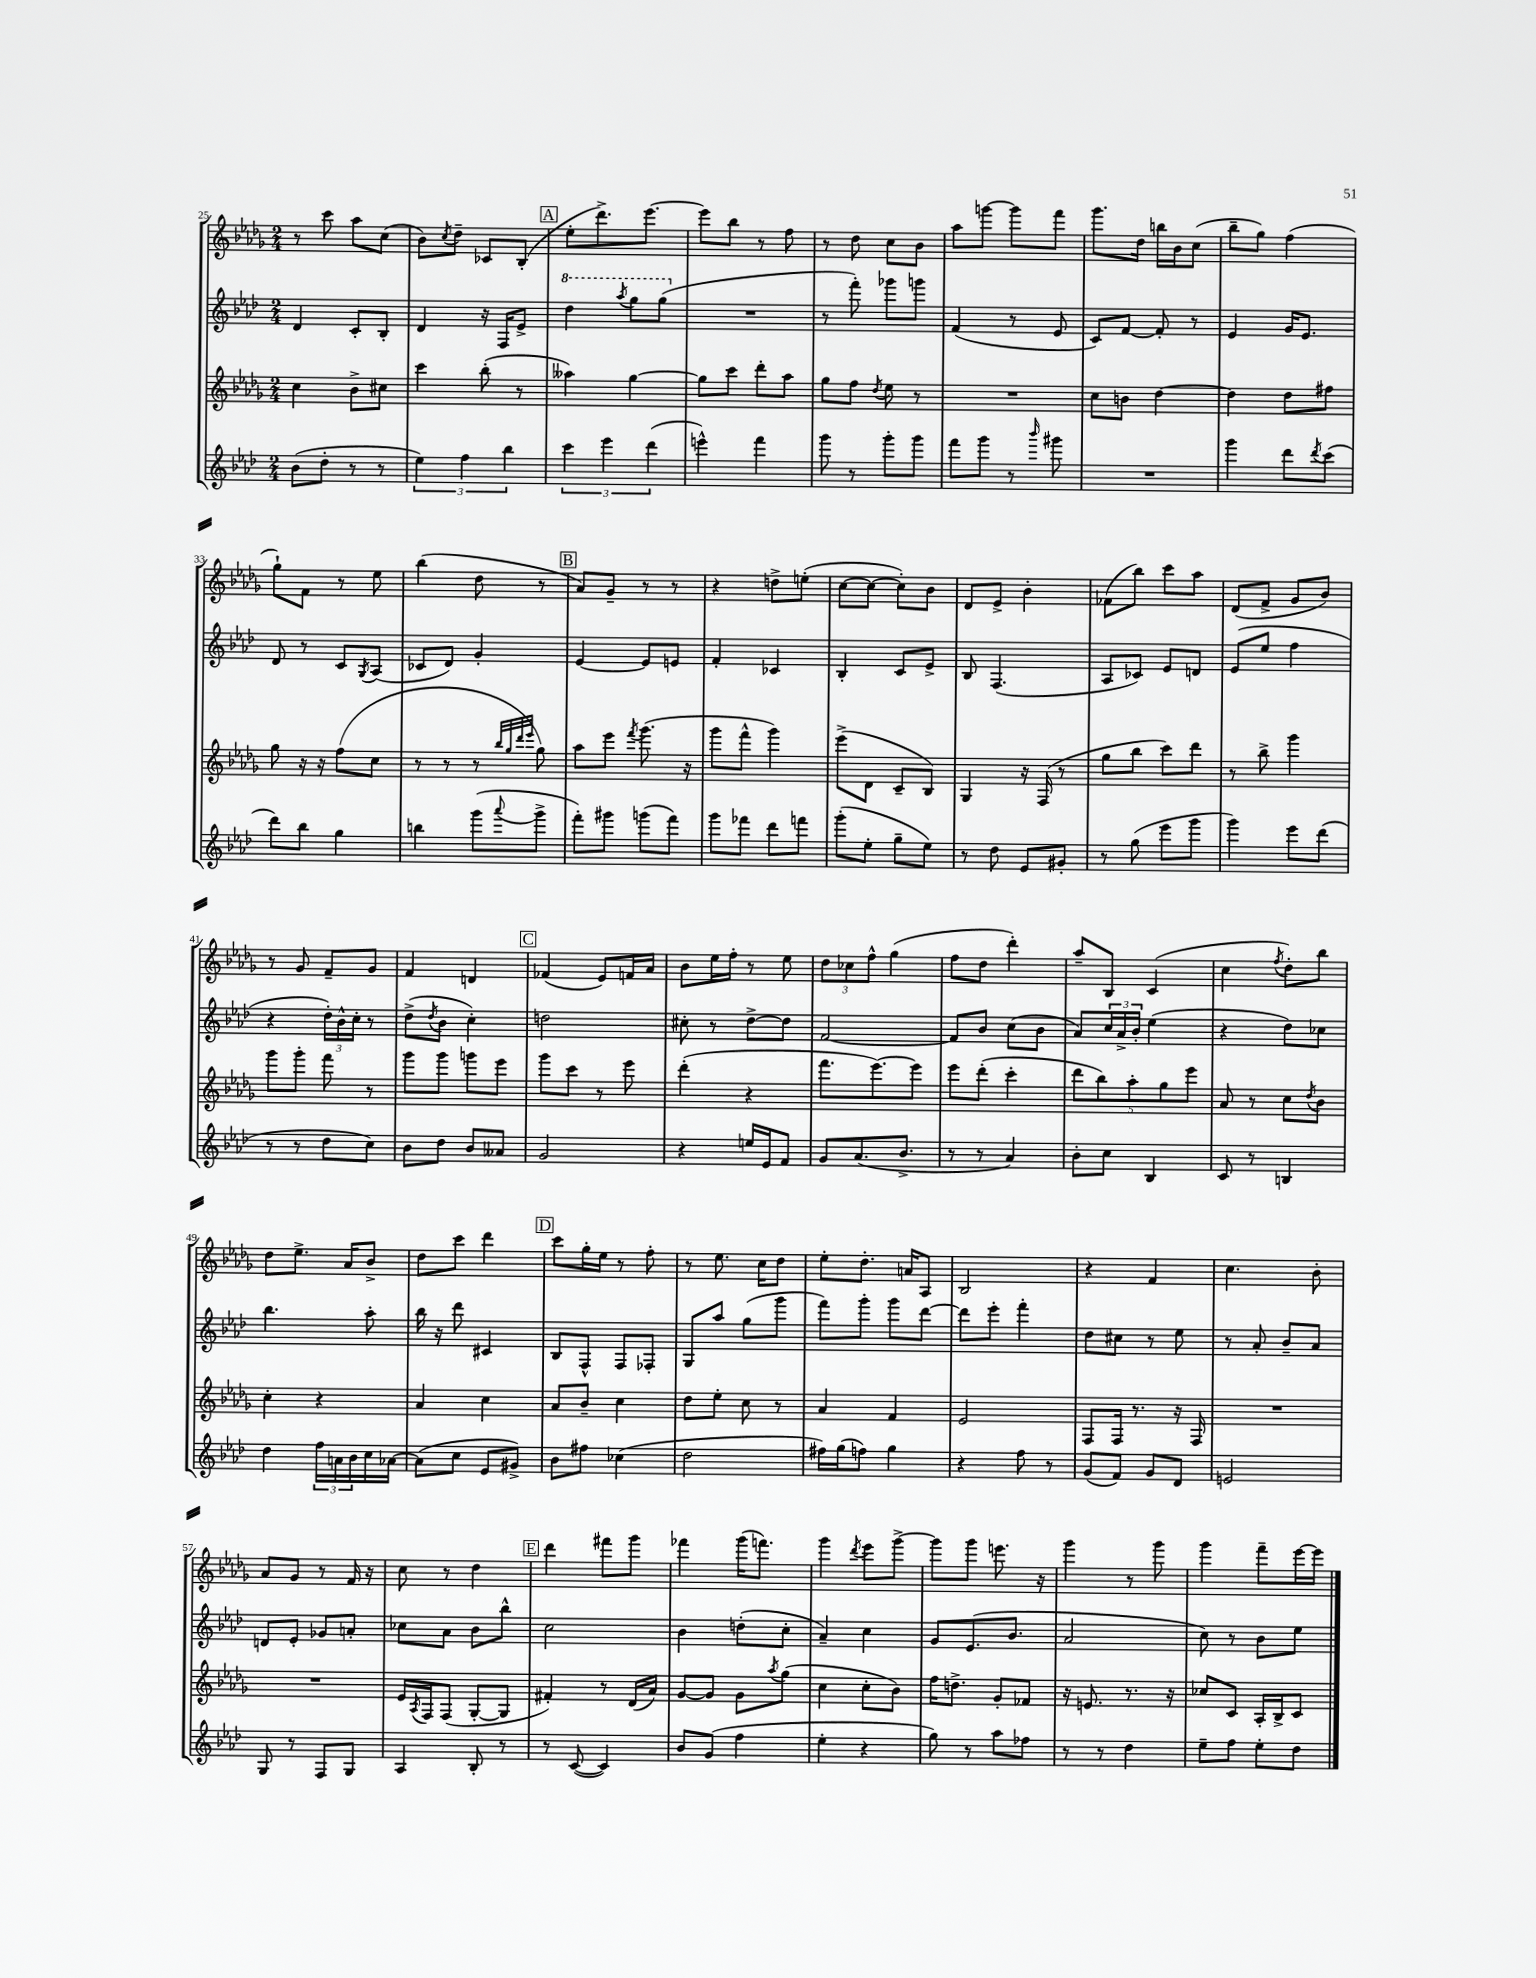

**kern	**kern	**kern	**kern
*staff4	*staff3	*staff2	*staff1
*clefG2	*clefG2	*clefG2	*clefG2
*k[b-e-a-d-]	*k[b-e-a-d-g-]	*k[b-e-a-d-]	*k[b-e-a-d-g-]
*M2/4	*M2/4	*M2/4	*M2/4
(8b-	4cc	4d-	8r
8dd-'	.	.	8ccc
8r	8b-^	8c'	8aa-
8r	8cc#	8B-'	(8cc
=	=	=	=
6ee-)	4ccc	4d-	8b-)
.	.	.	8qcc
.	.	.	8dd-~
6ff	.	.	.
.	(8bb-'	16r	8c-
.	.	16F	.
6bb-	.	.	.
.	8r	8e-^	(8B-'
=	=	=	=
6ccc	4aa--)	4ddd-	8ee-'
.	.	.	8.ddd-^)
6eee-	.	.	.
.	.	8qaaa-	.
.	[4gg-	8ggg	.
.	.	.	[8.eee-
(6ddd-	.	.	.
.	.	(8ggg	.
=	=	=	=
4eee^^)	8gg-]	2r	8eee-]
.	8ccc	.	8bb-
4fff	8ddd-'	.	8r
.	8aa-	.	8ff
=	=	=	=
8ggg	8gg-	8r	8r
8r	8ff	8fff')	8dd-
.	8qdd-	.	.
8ggg'	8ee-	8ggg-	8cc
8ggg	8r	8ggg	8b-
=	=	=	=
8fff	2r	(4f	8aa-
8ggg	.	.	[8ggg
8r	.	8r	8ggg]
16qqbbb-	.	.	.
8ggg#	.	8e-	8fff
=	=	=	=
2r	8cc	8c)	8.ggg-
.	8b	[8f	.
.	.	.	16dd-
.	[4dd-	8f']	16bb
.	.	.	16b-
.	.	8r	(8cc
=	=	=	=
4ggg	4dd-]	4e-	8bb-~
.	.	.	8gg-)
8ddd-	8dd-	16g	(4ff
.	.	8.e-	.
8qddd-	.	.	.
(8ccc	8ff#	.	.
=	=	=	=
8ddd-)	8gg-	8d-	8gg-`)
8bb-	16r	8r	8f
.	16r	.	.
4gg	(8ff	8c	8r
.	.	8qG	.
.	8cc	(8A-	8ee-
=	=	=	=
4bb	8r	8c-	(4bb-
.	8r	8d-)	.
(8ggg	8r	4g'	8dd-
.	32qqbb-	.	.
.	32qqgg-	.	.
.	32qqddd-	.	.
8qqaaa-	32qqeee-	.	.
8ggg^	8gg-)	.	8r
=	=	=	=
8fff')	8aa-	[4e-	8a-)
8ggg#	8eee-	.	8g-~
.	8qfff	.	.
(8ggg	(8.ggg-	8e-]	8r
8fff)	.	8e	8r
.	16r	.	.
=	=	=	=
8ggg	8ggg-	4f'	4r
8fff-	8fff^^	.	.
8ddd-	4ggg-)	4c-	8dd^
8fff	.	.	(8ee'
=	=	=	=
(8ggg'	(8eee-^	4B-'	[8cc
8ee-'	8d-	.	8cc_
8gg~	8c~	8c	8cc'])
8ee-)	8B-)	8e-^	8b-
=	=	=	=
8r	4G-	8B-	8d-
8dd-	.	(4.F	8e-^
8e-	16r	.	4b-'
.	(16F	.	.
8g#'	8r	.	.
=	=	=	=
8r	8gg-	8A-	(8f-
(8gg	8bb-	8c-)	8bb-)
8eee-	8ccc)	8e-	8ccc
8ggg	8ddd-	8d	8aa-
=	=	=	=
4ggg)	8r	(8e-	(8d-
.	8bb-^	8ee-	8f^
8eee-	4ggg-	4ff	8g-
(8ddd-	.	.	8b-)
=	=	=	=
8r	8ggg-	4r	8r
8r	8ggg-'	.	8g-
8dd-	8fff	24dd-')	8f~
.	.	24b-^^	.
.	.	24cc'	.
8cc)	8r	8r	8g-
=	=	=	=
8b-	8ggg-	(8dd-^	4f
.	.	8qdd-	.
8dd-	8ggg-	8b-	.
8b-	8ggg	4cc')	4d
8a--	8eee-	.	.
=	=	=	=
2g	8ggg-	2dd	(4f-
.	8ccc	.	.
.	8r	.	8e-)
.	8eee-	.	16f
.	.	.	16a-
=	=	=	=
4r	(4ddd-'	8cc#'	8b-
.	.	8r	16ee-
.	.	.	16ff'
16ee	4r	[8dd-^	8r
16e-	.	.	.
8f	.	8dd-]	8ee-
=	=	=	=
8g	8.fff	[2f	12dd-
.	.	.	12cc-
(8.a-	.	.	.
.	.	.	12ff^^
.	[8.eee-)	.	.
.	.	.	(4gg-
8.b-^	.	.	.
.	8eee-]	.	.
=	=	=	=
8r	8eee-	8f]	8ff
8r	(8ddd-'	8b-	8dd-
4a-)	4ccc'	(8cc	4ddd-')
.	.	8b-	.
=	=	=	=
8b-'	10ddd-	8a-)	8aa-~
.	10bb-)	.	.
8cc	.	24cc	8B-
.	.	24a-^	.
.	10aa-'	.	.
.	.	24b-'	.
4B-	.	(4ee-	(4c
.	10gg-	.	.
.	10eee-	.	.
=	=	=	=
8c	8a-	4r	4cc
8r	8r	.	.
.	.	.	8qff
4B	8cc	8dd-)	8dd-')
.	8qdd-	.	.
.	8b-	8cc-	8bb-
=	=	=	=
4dd-	4cc'	4.bb-	8dd-
.	.	.	8.ee-^
24ff	4r	.	.
24a	.	.	.
.	.	.	16a-
24b-	.	.	.
16cc	.	8aa-'	8b-^
[16a-	.	.	.
=	=	=	=
(8a-]	4a-	16bb-	8dd-
.	.	16r	.
8cc	.	8ddd-	8ccc
8e-	4cc	4c#	4ddd-
8g#^)	.	.	.
=	=	=	=
8b-	8a-	8B-	8ccc
8ff#	8b-~	8F^^	16gg-'
.	.	.	16ee-
(4cc-	4cc	8F	8r
.	.	8F-'	8ff'
=	=	=	=
2dd-	8dd-	8G	8r
.	8ee-'	8aa-	8.ee-
.	8cc	(8gg	.
.	.	.	16cc
.	8r	8ggg	8dd-
=	=	=	=
16ff#)	4a-	8fff)	8ee-'
(16gg	.	.	.
8ff)	.	8ggg'	8.dd-'
4gg	4f	8ggg	.
.	.	.	16a
.	.	[8ddd-	8A-
=	=	=	=
4r	2e-	8ddd-]	2B-
.	.	8eee-'	.
8ff	.	4fff'	.
8r	.	.	.
=	=	=	=
(8g	8F	8dd-	4r
8f)	16F	8cc#	.
.	8.r	.	.
8g	.	8r	4f
8d-	16r	8ee-	.
.	16F	.	.
=	=	=	=
2e	2r	8r	4.cc
.	.	8a-'	.
.	.	8b-~	.
.	.	8a-	8b-'
=	=	=	=
8G	2r	8d	8a-
8r	.	8e-'	8g-
8F	.	8g-	8r
8G	.	8a'	16f
.	.	.	16r
=	=	=	=
4A-	16e-	8cc-	8cc
.	8qA-	.	.
.	16F	.	.
.	(8F	8a-	8r
8B-'	[8G-'	8b-	4dd-
8r	8G-]	8bb-^^	.
=	=	=	=
8r	4f#')	2cc	4ddd-
([8c	.	.	.
4c])	8r	.	8fff#
.	(16d-	.	8ggg-
.	16a-)	.	.
=	=	=	=
8b-	[8g-	4b-	4fff-
(8g	8g-]	.	.
4ff	8g-	(8dd'	(16ggg-
.	.	.	8.fff)
.	8qaa-	.	.
.	(8gg-	8cc'	.
=	=	=	=
4ee-'	4cc	4a-~)	4ggg-
.	.	.	8qddd-
4r	8cc'	4cc	8eee-
.	8b-)	.	[8ggg-^
=	=	=	=
8gg)	16ff	8g	8ggg-]
.	8.dd^	.	.
8r	.	(8.e-	8ggg-
8aa-	8g-'	.	8.eee
.	.	8.b-	.
8ff-	8f-	.	.
.	.	.	16r
=	=	=	=
8r	16r	2a-	4ggg-
.	8.e	.	.
8r	.	.	.
4dd-	8.r	.	8r
.	.	.	8ggg-
.	16r	.	.
=	=	=	=
8ee-~	8cc-	8cc)	4ggg-
8ff	8c	8r	.
8ee-'	16A-'	8b-	8fff~
.	16B-^	.	.
8dd-	8c	8ee-	[16eee-
.	.	.	16eee-]
==	==	==	==
*-	*-	*-	*-
